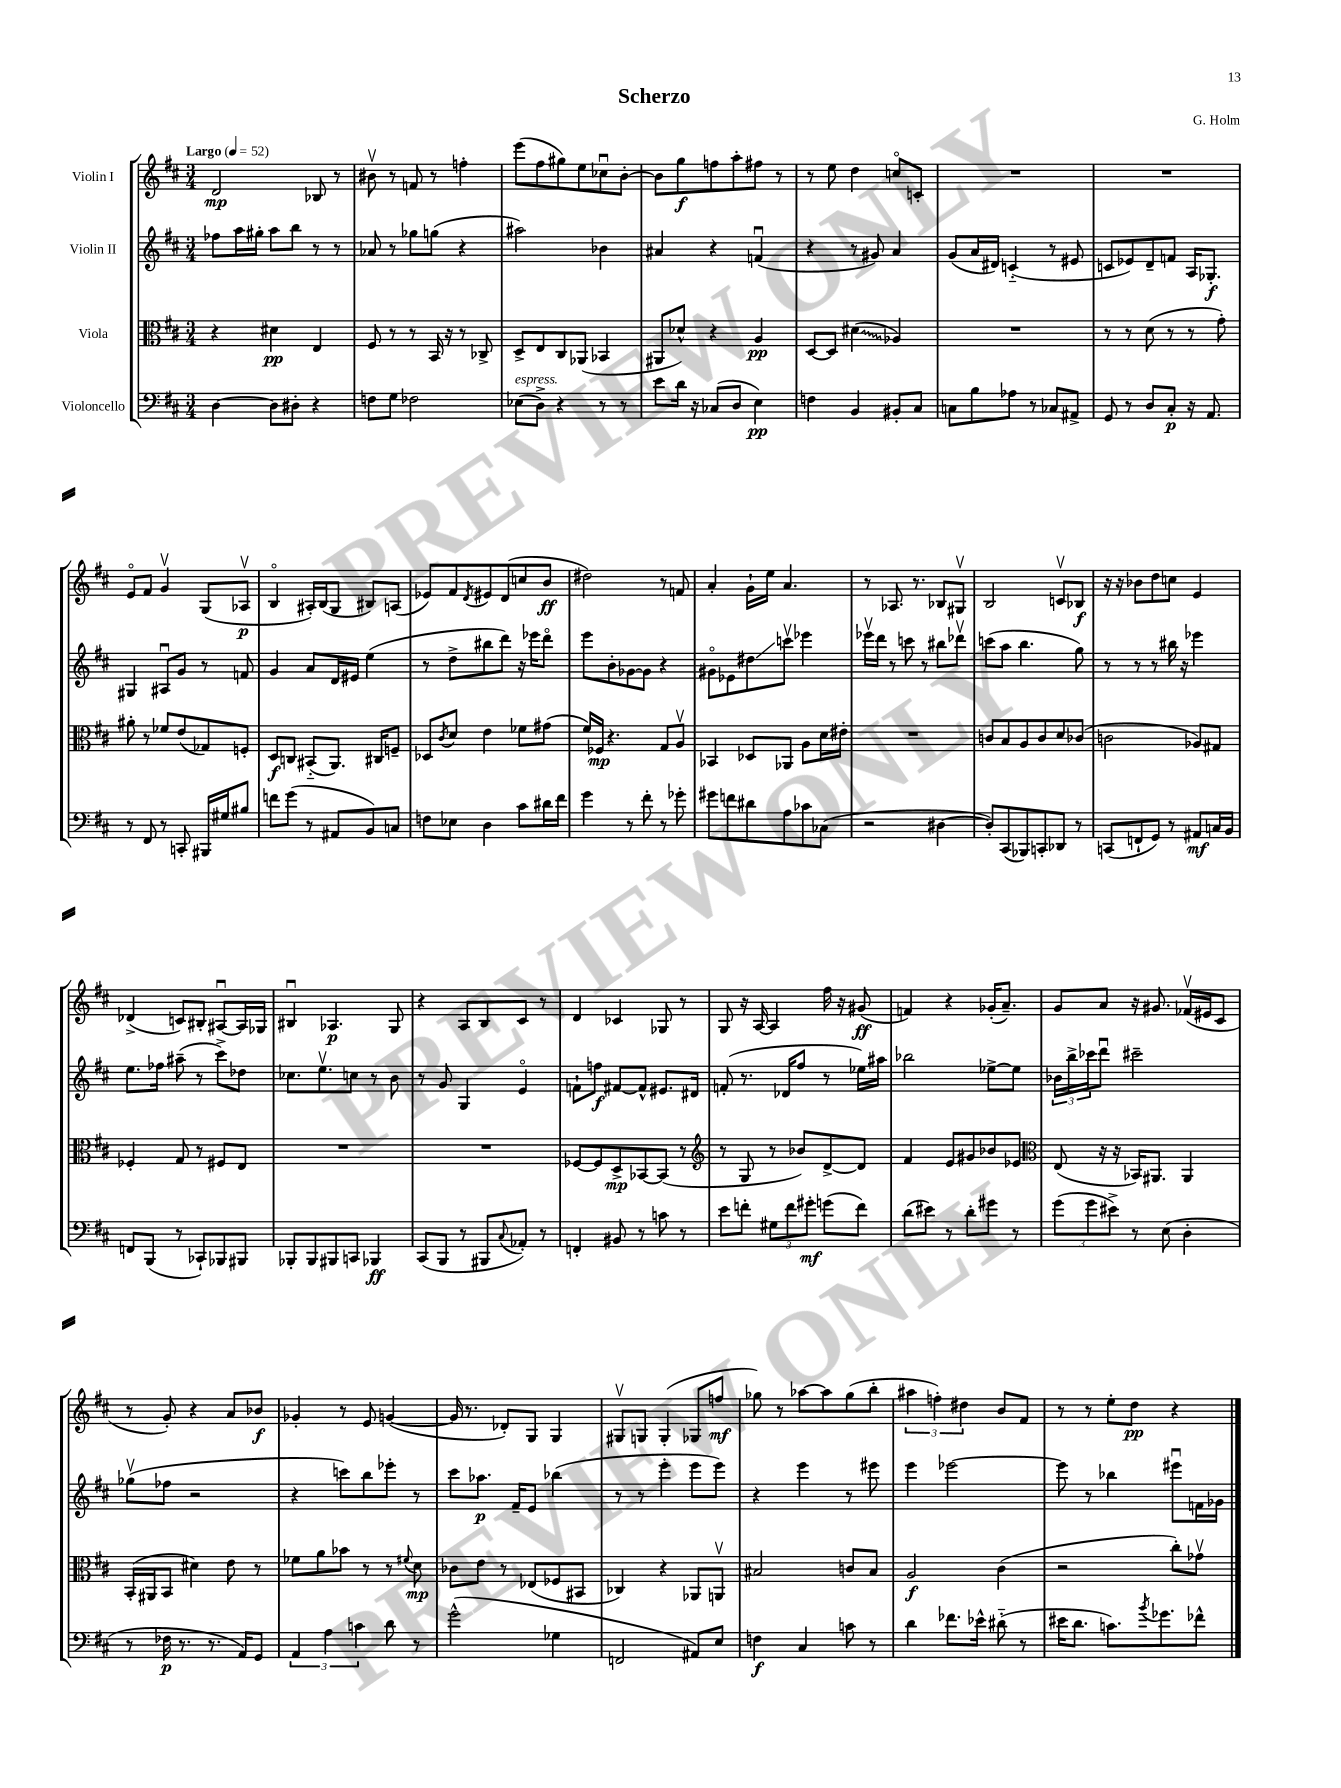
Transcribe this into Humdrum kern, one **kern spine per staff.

**kern	**kern	**kern	**kern
*staff4	*staff3	*staff2	*staff1
*clefF4	*clefC3	*clefG2	*clefG2
*k[f#c#]	*k[f#c#]	*k[f#c#]	*k[f#c#]
*M3/4	*M3/4	*M3/4	*M3/4
*MM52	*MM52	*MM52	*MM52
[4D	4r	8ff-	2d
.	.	16aa	.
.	.	16gg#'	.
8D]	4d#	8aa	.
8D#'	.	8bb	.
4r	4E	8r	8B-
.	.	8r	8r
=	=	=	=
8F	8F#	8a-	8b#v
8G	8r	8r	8r
2F-	8r	8gg-	8f
.	16BB	(8gg	8r
.	16r	.	.
.	8r	4r	4ff'
.	8C-^	.	.
=	=	=	=
(8E-	8D^	2aa#)	(8eee
8D^)	8E	.	8ff#
4r	8C#	.	8gg#)
.	(8AA-	.	8ee
8r	4BB-	4b-	8cc-u
8r	.	.	[8b'
=	=	=	=
8e	8AA#	4a#	8b]
16d	8d-^^)	.	8gg
16r	.	.	.
(8C-	4r	4r	8ff
8D	.	.	8aa'
4E)	4A	(4fu	8ff#
.	.	.	8r
=	=	=	=
4F	[8D	4r	8r
.	8D]	.	8ee
4BB	(4d#	8r	4dd
.	.	8g#)	.
8BB#'	4A-)	4a	8cco
8C#	.	.	8c'
=	=	=	=
8C	2.r	(8g	2.r
8B	.	16a	.
.	.	16d#)	.
8A-	.	(4c'~	.
8r	.	.	.
8C-	.	8r	.
8AA#^	.	8e#	.
=	=	=	=
8GG	8r	8c	2.r
8r	8r	8e-)	.
8D	(8d	8d~	.
8C#'	8r	8f	.
16r	8r	16A	.
8.AA	.	8.G-'	.
.	8g')	.	.
=	=	=	=
8r	8a#'	4G#	8eo
8FF#	8r	.	8f#
8r	8f-	8A#u	4gv
8CC'	(8e	8g	.
16BBB#	8G-)	8r	(8G
16G#	.	.	.
8B#	8F'	8f	8A-v
=	=	=	=
8f	8D	4g	4Bo
(8g	8C	.	.
8r	(8BB#'~	8a	16A#')
.	.	.	(16B
8AA#	8.AA)	16d	8G
.	.	16e#	.
8BB)	.	(4ee	8B#)
.	16C#	.	.
8C	8F~	.	(8A
=	=	=	=
8F	8D-	8r	8e-)
.	8qc#	.	.
8E-	8d	8dd^	8f#
.	.	.	8qd
4D	4e	8bb#	8e#
.	.	8ddd)	(8d
8c#	8f-	16r	8cc
.	.	16eee-	.
16d#	(8g#	8dddo	8b
16f#	.	.	.
=	=	=	=
4g	16f#)	8eee	2dd#)
.	16F-	.	.
.	4.r	8b'	.
8r	.	[8g-	.
8f#'	.	8g-]	.
8r	8G	4r	8r
8g-'	8Av	.	8f
=	=	=	=
8g#	4BB-	8g#o	4a'
8f	.	8e-	.
8d#	8D-	8dd#	16g`
.	.	.	16ee
8A	8AA-	8cccv	4.a
8c-	8A	4eee-	.
(8C-	16d	.	.
.	16e#'	.	.
=	=	=	=
2r	2.r	16eee-v	8r
.	.	16ddd	.
.	.	8r	8.A-
.	.	8ccc	.
.	.	.	8.r
.	.	8r	.
[4D#	.	8bb#	8B-
.	.	8ddd-v	8G#v
=	=	=	=
8D#'])	8c	(8ccc	2B
(8CC#	8B	8aa	.
8BBB-)	8A	4.bb	.
8CC'	8c	.	.
8DD-	8d	.	8cv
8r	(8c-	8gg)	8B-
=	=	=	=
(8CC	2c	8r	16r
.	.	.	16r
8FF`	.	8r	8b-
8GG)	.	8r	8dd
8r	.	16bb#	8cc
.	.	16r	.
8AA#	8A-)	4eee-	4e
16C	8G#	.	.
16BB	.	.	.
=	=	=	=
8FF	4F-'	8.ee	(4d-^
(8BBB	.	.	.
.	.	16ff-	.
8r	8G	(8aa#~	8c)
8CC-`)	8r	8r	8B#'
8BBB-	8F#	8ccc#^)	[8A#u
8BBB#	8E	8dd-	16A#]
.	.	.	16G-
=	=	=	=
8BBB-'	2.r	8.cc-	4B#u
8BBB-	.	.	.
.	.	8.eev	.
8BBB#	.	.	4.A-
8CC	.	8cc	.
4BBB-	.	8r	.
.	.	8b	8G
=	=	=	=
(8CC#	2.r	8r	4r
8BBB	.	8g	.
8r	.	4G	8A
8BBB#	.	.	8B
8qqC#	.	.	.
8AA-')	.	4eo	8c#
8r	.	.	8r
=	=	=	=
4FF'	[8F-	8f`	4d
.	8F-]	8ff	.
8BB#	8D^	[8f#	4c-
8r	[8BB-	8f#^^]	.
8c	(8BB-]	8.e#	8G-
8r	8r	.	8r
.	.	16d#	.
=	=	=	=
*	*clefG2	*	*
8e	8r	(8f'	8G
8f'	8G	8.r	16r
.	.	.	[16A
12G#	8r	.	4A]
.	.	16d-	.
12f	.	.	.
.	8b-)	8ff#	.
12g#'	.	.	.
(8g	[8d^	8r	16ff#
.	.	.	16r
8f)	8d]	16ee-)	(8g#
.	.	16aa#	.
=	=	=	=
(8d	4f#	2bb-	4f)
8e#)	.	.	.
8r	8e	.	4r
8d'	8g#	.	.
8g#	8b-	[8ee-^	(16g-'
.	.	.	8.a~)
8r	8e-	8ee-]	.
=	=	=	=
*	*clefC3	*	*
(12g	(8E	24b-	8g
.	.	24bb^	.
12g	.	24ccc-	.
.	16r	8dddu	8a
12e#^)	.	.	.
.	16r	.	.
8r	16BB-)	2ccc#~	16r
.	8.AA#	.	8.g#
(8E	.	.	.
4D'	4AA#	.	(16f-v
.	.	.	16e#
.	.	.	8c#
=	=	=	=
8r	(16BB'	(8gg-v	8r
.	16AA#	.	.
16F-	8BB	8ff-	8g')
8.r	.	.	.
.	4d#)	2r	4r
8.r	.	.	.
.	8e	.	8a
16AA)	.	.	.
8GG	8r	.	8b-
=	=	=	=
6AA	8f-	4r	4g-'
.	8a	.	.
6A	.	.	.
.	8b-	8ccc)	8r
6c	.	.	.
.	8r	8bb	8e
8d	8r	8eee-'	([4g
.	8qqf#	.	.
8r	8d	8r	.
=	=	=	=
(2g^^	8c-	8ccc#	16g]
.	.	.	8.r
.	8e	8.aa-	.
.	8r	.	8d-')
.	.	16f#~	.
.	(8E-	8e	8G
4G-	8F-	(4bb-	4G
.	8BB#	.	.
=	=	=	=
2FF	4C-)	8r	8G#v
.	.	8r	8G
.	4r	4eee'	(4G'
8AA#)	8AA-	8eee	8G-
8E	8AAv	8eee)	8ff
=	=	=	=
4F	2B#	4r	8gg-)
.	.	.	8r
4C#	.	4eee	[8aa-
.	.	.	8aa-]
8c	8c	8r	(8gg-
8r	8B#	8eee#	8bb'
=	=	=	=
4d	2A	4eee	6aa#
.	.	.	6ff')
8.f-	.	[2eee-	.
.	.	.	6dd#
16e-^^	.	.	.
(8d#'~	(4c#	.	8b
8r	.	.	8f#
=	=	=	=
16e#	2r	8eee-]	8r
8.d	.	.	.
.	.	8r	8r
8.c)	.	4bb-	8ee'
.	.	.	8dd
8qb	.	.	.
8.g-	.	.	.
.	8cc#')	8eee#u	4r
8f-^^	8g-v	16f	.
.	.	16g-	.
==	==	==	==
*-	*-	*-	*-
